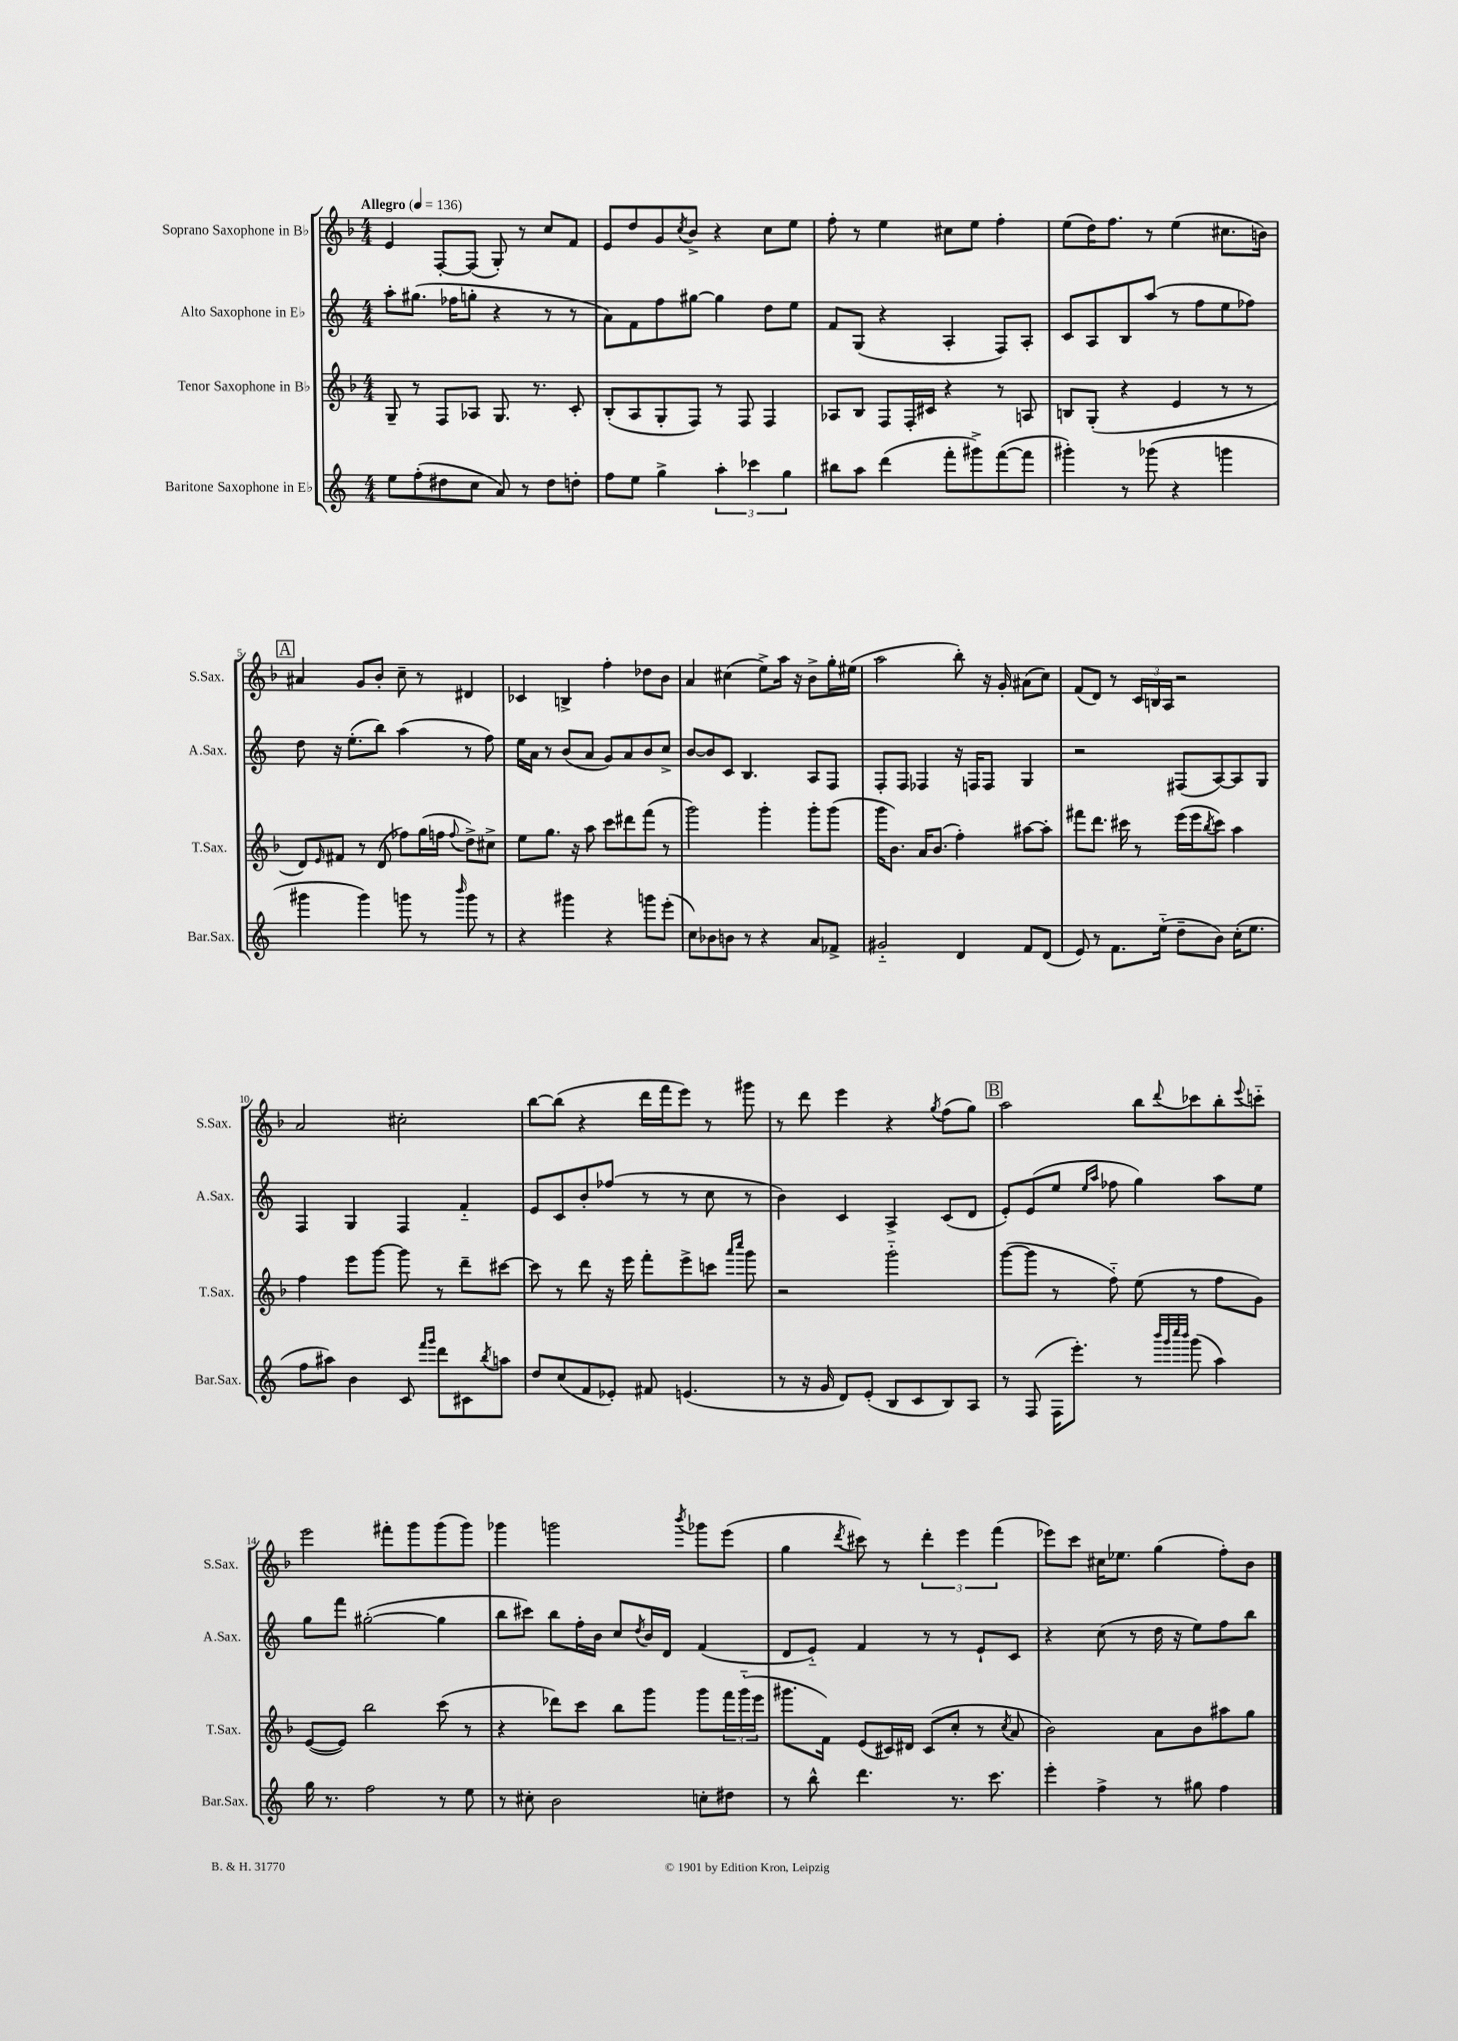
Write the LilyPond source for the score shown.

<<
\new StaffGroup <<
\new Staff = "s0" \with { instrumentName = "Soprano Saxophone in Bb" shortInstrumentName = "S.Sax." } {
    \clef treble \key f \major \numericTimeSignature \time 4/4 \tempo "Allegro" 4 = 136
    e'4 f8~-. f8( g8-.) r8 c''8 f'8 |
    e'8 d''8 g'8 \acciaccatura { c''8 } bes'8-> r4 c''8 e''8 |
    f''8-. r8 e''4 cis''8 e''8 f''4-. |
    e''8( d''16) f''8. r8 e''4( cis''8. b'16) |
    \mark \markup { \box "A" } ais'4 g'8 bes'8-. c''8-- r8 dis'4 |
    ces'4 b4-> f''4-. des''8 bes'8 |
    a'4 cis''4( e''8->) a''16 r16 bes'8-> g''16-. eis''16( |
    a''2 bes''8-.) r16 g'16-. ais'8( c''8) |
    f'8( d'8) r8 \tuplet 3/2 { c'16 b16 a16 } r2 |
    a'2 cis''2-. |
    bes''8~ bes''8( r4 d'''16 f'''16 e'''8) r8 gis'''8 |
    r8 d'''8 e'''4 r4 \acciaccatura { g''8 } f''8( g''8) |
    \mark \markup { \box "B" } a''2 bes''8 \appoggiatura { d'''8 } ces'''8 bes''8-. \appoggiatura { e'''8 } c'''8-_ |
    e'''2 fis'''8-. g'''8 g'''8( g'''8) |
    ges'''4 g'''2 \acciaccatura { bes'''8 } ges'''8 e'''8( |
    g''4 \acciaccatura { d'''8 } cis'''8) r8 \tuplet 3/2 { d'''4-. e'''4 f'''4( } |
    ees'''8) c'''8 cis''16 ees''8. g''4( f''8-.) bes'8 \bar "|." |
}
\new Staff = "s1" \with { instrumentName = "Alto Saxophone in Eb" shortInstrumentName = "A.Sax." } {
    \clef treble \key c \major \numericTimeSignature \time 4/4
    a''8-. gis''8.( fes''16 g''8-. r4 r8 r8 |
    a'8) f'8 f''8 gis''8~ gis''4 d''8 e''8 |
    f'8 g8( r4 a4-. f8) a8-. |
    c'8 a8 b8 a''8( r8 f''8 e''8 fes''8) |
    \mark \markup { \box "A" } d''8 r16 e''8.-.( b''8) a''4( r8 f''8) |
    e''16 a'16 r8 b'8( a'8 g'8) a'8 b'8 c''8-> |
    b'8~ b'8 c'8 b4. a8 f8 |
    f8-. f8 fes4 r16 f16 f8 g4 |
    r2 fis8( a8~) a8 g8 |
    f4 g4 f4 f'4-_ |
    e'8 c'8 b'8-. fes''8( r8 r8 c''8 r8 |
    b'4) c'4 a4-> c'8( d'8 |
    \mark \markup { \box "B" } e'8-.) e'8( e''8 \grace { e''16 a''16 } fes''8 g''4) a''8 e''8 |
    g''8 f'''8 gis''2~-.( gis''4 |
    b''8 cis'''8) b''8 f''16-. b'16 c''8 \acciaccatura { d''8 } b'16 d'16 f'4( |
    d'8 e'8-_) f'4 r8 r8 e'8-! c'8 |
    r4 c''8( r8 d''16 r16 e''8) f''8 b''8 \bar "|." |
}
\new Staff = "s2" \with { instrumentName = "Tenor Saxophone in Bb" shortInstrumentName = "T.Sax." } {
    \clef treble \key f \major \numericTimeSignature \time 4/4
    g8-- r8 f8 aes8 g8. r8. c'8-. |
    bes8-.( a8 g8-. f8) r8 f8 f4 |
    aes8 bes8 f8 f16-. cis'16 r4 r8 a8 |
    b8 g8-.( r4 e'4 r8 r8 |
    \mark \markup { \box "A" } d'8) \grace { e'16 } fis'8 r8 d'8( fes''8) g''16( f''16 \appoggiatura { f''8 } d''8->) cis''8-> |
    e''8 g''8. r16 a''8 c'''8 dis'''8 f'''8( r8 |
    g'''2) g'''4-. g'''8-. g'''8( |
    g'''16 bes'8.) a'16 bes'8.( f''4-.) ais''8~ ais''8-. |
    fis'''8 d'''8. cis'''16 r8 e'''16( e'''16 \acciaccatura { bes''8 } cis'''8) a''4 |
    f''4 e'''8 g'''8~ g'''8 r8 d'''8-- cis'''8~ |
    cis'''8 r8 d'''8 r16 e'''16 f'''8-. e'''8-> c'''8 \grace { a'''16 c''''16 } g'''8 |
    r2 g'''2-_ |
    \mark \markup { \box "B" } g'''8~( g'''8 r8 f''8-_) e''8( r8 f''8 g'8) |
    e'8~( e'8) bes''2 c'''8( r8 |
    r4 des'''8) c'''8 bes''8 g'''8 g'''8 \tuplet 3/2 { f'''16 g'''16-_( e'''16 } |
    gis'''8. f'16) e'8( cis'16) dis'16 cis'8( c''8-. r8 \acciaccatura { c''8 } a'8 |
    bes'2) a'8 bes'8 ais''8 g''8 \bar "|." |
}
\new Staff = "s3" \with { instrumentName = "Baritone Saxophone in Eb" shortInstrumentName = "Bar.Sax." } {
    \clef treble \key c \major \numericTimeSignature \time 4/4
    e''8 f''8-.( dis''8 c''8 a'8) r8 dis''8 d''8-. |
    f''8 e''8 g''4-> \tuplet 3/2 { a''4-. ces'''4 g''4 } |
    bis''8 a''8 d'''4( f'''8-. gis'''8->) f'''8~( f'''8 |
    gis'''4-.) r8 ges'''8( r4 g'''4 |
    \mark \markup { \box "A" } gis'''4 gis'''4) g'''8 r8 \grace { b'''16 } g'''8 r8 |
    r4 gis'''4 r4 g'''8 e'''8-.( |
    c''8) bes'8 b'8 r8 r4 a'8 fes'8-> |
    gis'2-_ d'4 f'8 d'8( |
    e'8) r8 f'8. e''16-_( d''8-- b'8) c''16-.( e''8. |
    f''8 ais''8) b'4 c'8 \grace { f'''16 g'''16 } d'''8 cis'8 \acciaccatura { b''8 } a''8 |
    d''8 c''8( f'8 ees'8-.) fis'8 e'4.( |
    r8 r16 g'16 d'8) e'8-.( b8 c'8 b8) a8 |
    \mark \markup { \box "B" } r8 f8( f16 e'''8.-.) r8 \grace { b'''32 g'''32 c''''32 b'''32 } g'''8( a''4) |
    g''16 r8. f''2 r8 e''8 |
    r8 cis''8-. b'2 c''8-. dis''8 |
    r8 b''8-^ d'''4. r8. c'''8. |
    e'''4-. f''4-> r8 gis''8 f''4 \bar "|." |
}
>>
>>
